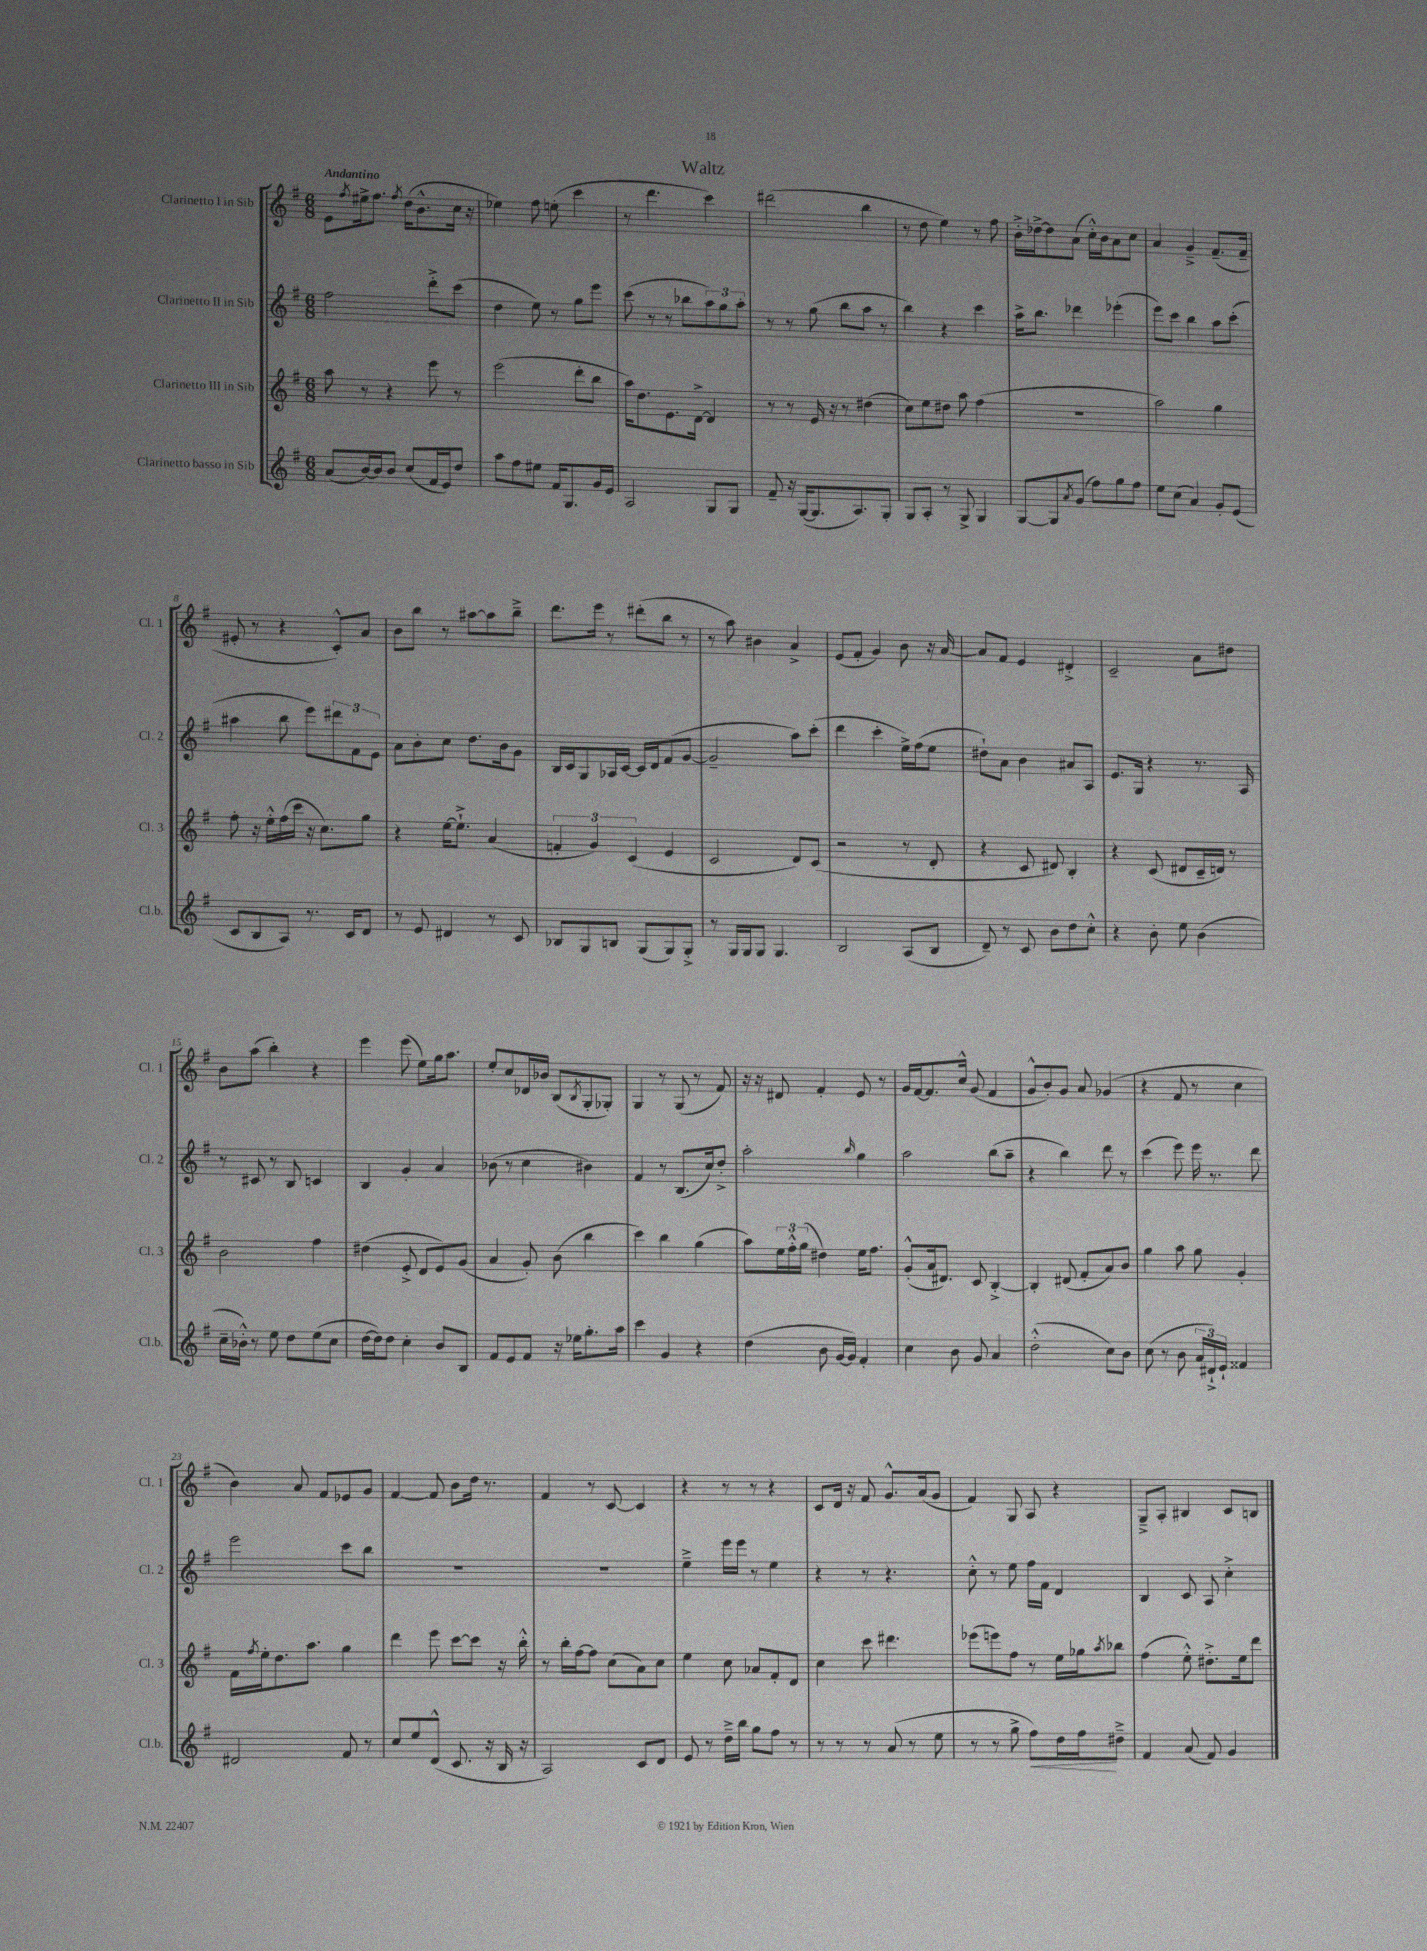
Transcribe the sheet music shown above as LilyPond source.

\header { title = "Waltz" }
<<
\new StaffGroup <<
\new Staff = "s0" \with { instrumentName = "Clarinetto I in Sib" shortInstrumentName = "Cl. 1" } {
    \clef treble \key g \major \numericTimeSignature \time 6/8 \tempo "Andantino"
    e'8 \acciaccatura { fis''8 } eis''16-> fis''8. \acciaccatura { fis''8 } d''16( b'8.-^ c''16 r16 |
    ees''4) fis''8 e''8-.( c'''4 |
    r8 d'''4. c'''4) |
    dis'''2( b''4 |
    r8 d''8 e''4) r8 fis''8 |
    b'16-.-> des''16~-> des''8 a'8( c''16-.-^) b'16 a'8 c''8 |
    a'4 g'4---> fis'8.--( fis'16-- |
    eis'8-. r8 r4 c'8-.-^) a'8 |
    b'8 b''8 r8 ais''8~ ais''8 b''8---> |
    d'''8. e'''16 r8 dis'''8-.( b''8 r8 |
    r8 a''8) bis'4 a'4-> |
    e'8( fis'8-. g'4) b'8 r16 a'16~ |
    a'8 fis'8 e'4 dis'4-.-> |
    c'2-- a'8 dis''8 |
    b'8 a''8( b''4-.) r4 |
    e'''4 e'''8( e''8) g''16 a''8. |
    e''8-. c''8 des'16 bes'16 b8( \acciaccatura { b8 } g8-. ges8-.) |
    g4 r8 g8( r8 fis'8) |
    r16 r16 dis'8 fis'4-. e'8 r8 |
    g'16 fis'16~ fis'8. c''16-^ g'8( fis'4 |
    g'8-^ b'8-.) g'8 a'8 ges'4( |
    r4 fis'8 r8 c''4 |
    b'4) a'8 fis'8 ees'8 g'8 |
    fis'4~ fis'8 b'8 d''16 r8. |
    fis'4 r8 c'8~ c'4 |
    r4 r8 r8 r4 |
    c'8 d'16 r16 fis'8 g'8.-^ a'16( g'8 |
    fis'4) g8 a8 r4 |
    g8---> a8-. bis4 c'8 b8 \bar "|." |
}
\new Staff = "s1" \with { instrumentName = "Clarinetto II in Sib" shortInstrumentName = "Cl. 2" } {
    \clef treble \key g \major \numericTimeSignature \time 6/8
    fis''2 d'''8-.-> c'''8( |
    d''4 e''8) r8 g''8 e'''8 |
    c'''8( r8 r8 bes''8 \tuplet 3/2 { a''8) g''8 a''8-. } |
    r8 r8 g''8( b''8 a''8 r8 |
    b''4) r4 c'''4 |
    a''16-> b''8. des'''4 ees'''4-.( |
    e'''8) c'''8 b''4 a''8 c'''8-.( |
    ais''4 b''8 e'''8) \tuplet 3/2 { dis'''8 fis'8 e'8 } |
    a'8 b'8-. c''8 d''8. b'16 g'8 |
    b16 c'16 g8 aes16 c'16~ c'16 d'16 fis'8( g'8~ |
    g'2-- a''8) c'''8-.( |
    d'''4 c'''4-. e''16->) fis''16( e''8 |
    dis''8-!) a'8 b'4 ais'8 a8 |
    e'8. g16 r4 r8. a16 |
    r8 cis'8 r8 b8 c'4 |
    b4 g'4-. a'4 |
    bes'8( r8 c''4 bis'4) |
    fis'4 r8 b8.( c''16) d''8-.-> |
    a''2-. \grace { b''16 } g''4 |
    a''2 b''8( a''8-- |
    r4 b''4) d'''8 r8 |
    c'''4( e'''8) e'''16 r8. d'''8 |
    e'''2 c'''8 b''8 |
    R2. |
    R2. |
    e''4---> e'''16 e'''16 r8 e''4 |
    r4 r8 r4. |
    c''8-.-^ r8 e''8 fis''16 fis'16 d'4 |
    b4 c'8 a8 c''4-.-> \bar "|." |
}
\new Staff = "s2" \with { instrumentName = "Clarinetto III in Sib" shortInstrumentName = "Cl. 3" } {
    \clef treble \key g \major \numericTimeSignature \time 6/8
    a''8 r8 r4 e'''8 r8 |
    e'''2( d'''8-. b''8 |
    a''16) d''8. e'8. d'16~-> d'4 |
    r8 r8 e'16 r16 r8 dis''4( |
    c''8) e''8 dis''8 a''8 fis''4( |
    R2. |
    a''2) g''4 |
    fis''8-. r16 e''16-.-^ fis''16( c'''16 r16 c''8.) g''8 |
    r4 e''16~ e''8.-!-> a'4( |
    \tuplet 3/2 { f'4-. g'4) c'4( } e'4 |
    c'2 d'8) c'8( |
    r2 r8 d'8-. |
    r4 c'8 dis'8) b4-. |
    r4 c'8( dis'8 c'16-- d'16) r8 |
    b'2 fis''4 |
    dis''4( e'8-.-> d'8 e'8) g'8( |
    a'4 g'8-.) b'8( b''4 |
    c'''4) b''4 g''4( |
    a''8) \tuplet 3/2 { e''16 fis''16-.-^ g''16( } dis''4) e''16 fis''8. |
    g'8-.-^( a'16 dis'8.) c'8 b4~-.-> |
    b4-. dis'8( fis'8-. a'8) b'8 |
    g''4 a''8 g''8 g'4-. |
    fis'16 \acciaccatura { fis''8 } e''16-. d''8. a''8. g''4 |
    d'''4 e'''8 c'''8~ c'''8 r16 b''16-.-^ |
    r8 b''16-. fis''16~ fis''8 c''8( a'8) c''8 |
    e''4 c''8 aes'8 fis'8-. d'8 |
    c''4 c'''8 dis'''4. |
    ees'''8( e'''8) fis''8 r8 e''16 ges''16 \acciaccatura { a''8 } bes''8 |
    fis''4( e''8-.-^) dis''8.-.-> e''16 d'''8 \bar "|." |
}
\new Staff = "s3" \with { instrumentName = "Clarinetto basso in Sib" shortInstrumentName = "Cl.b." } {
    \clef treble \key g \major \numericTimeSignature \time 6/8
    a'8( b'16~) b'16 b'8 c''8( fis'16 e'16) d''8 |
    a''8 fis''8 eis''8 fis'16 g8. g'16 e'16 |
    a2 g8 g8 |
    fis'8-- r16 g16~( g8. a8.) g8-. |
    g8 a8-. r8 g8-> g4 |
    g8~ g8 \acciaccatura { a'8 } g'8( fis''8) g''8 fis''8 |
    e''8 c''8( a'4) g'8-. e'8( |
    c'8 b8 a8) r8. c'16 d'8 |
    r8 e'8 dis'4 r8 c'8 |
    bes8 g8 b8 g8( g8) g8-.-> |
    r8 g16 g16 g8 g4. |
    b2 a8( b8 |
    d'8--) r8 c'8 b'8 d''8 c''8-.-^ |
    r4 b'8-. e''8 b'4( |
    c''16-- bes'16-.-^) r8 e''8 d''8 e''8( c''8 |
    d''16~ d''16) d''8 c''4-. b'8 b8 |
    fis'8 e'8 fis'8 r16 ees''16 g''8.-. a''16 |
    c'''4 g'4 r4 |
    d''4( b'8 g'16~ g'16) fis'4-. |
    c''4 b'8 g'8 a'4 |
    d''2-.-^( c''8) b'8 |
    c''8( r8 b'8 \tuplet 3/2 { a'16 dis'16-!->) e'16-! } fisis'4 |
    dis'2 fis'8 r8 |
    c''8 e''8 d'8-^( c'8. r16 b16 r16 |
    a2) c'8 d'8 |
    e'8 r8 d''16---> b''16 g''8 fis''8 r8 |
    r8 r8 r8 a'8( r8 e''8 |
    r8 r8 g''8-> fis''8\<) d''16 fis''16\! dis''8---> |
    fis'4 a'8( fis'8) g'4 \bar "|." |
}
>>
>>
